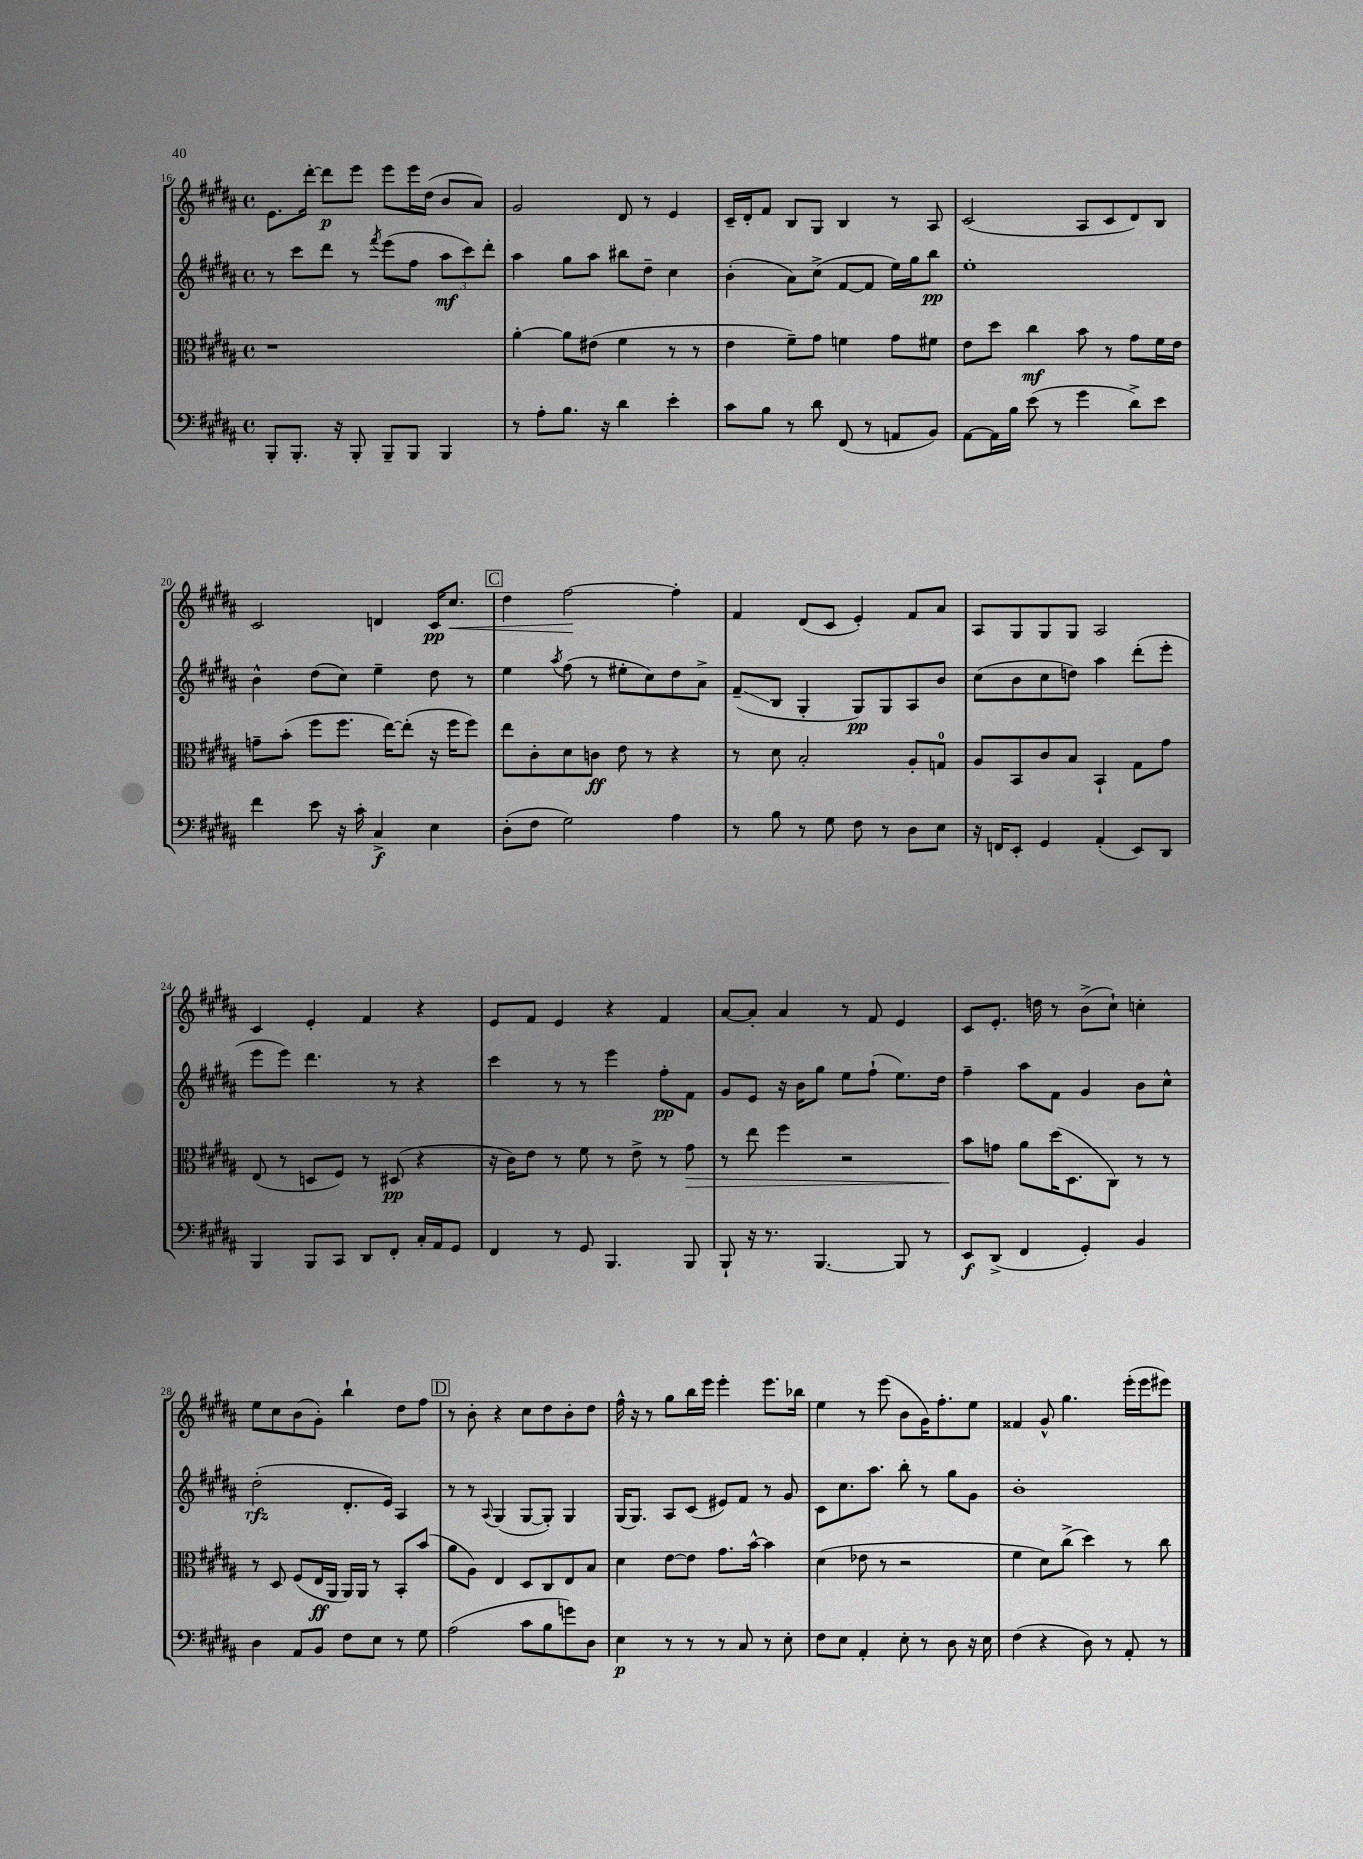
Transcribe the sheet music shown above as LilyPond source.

<<
\new StaffGroup <<
\new Staff = "s0" {
    \clef treble \key b \major \defaultTimeSignature \time 4/4
    e'8. dis'''16~-. dis'''8\p e'''8 e'''8 e'''16 dis''16( b'8 ais'8) |
    gis'2 dis'8 r8 e'4 |
    cis'16-- dis'16-. fis'8 b8 gis8 b4 r8 ais8 |
    cis'2( ais8 cis'8 dis'8) b8 |
    cis'2 d'4 cis'16\pp cis''8.\< |
    \mark \markup { \box "C" } dis''4 fis''2~\! fis''4-. |
    fis'4 dis'8( cis'8 e'4-.) fis'8 ais'8 |
    ais8 gis8 gis8 gis8 ais2 |
    cis'4 e'4-. fis'4 r4 |
    e'8 fis'8 e'4 r4 fis'4 |
    ais'8~ ais'8-. ais'4 r8 fis'8 e'4 |
    cis'8 e'8.-. d''16 r8 b'8->( cis''8-!) c''4-. |
    e''8 cis''8 b'8( gis'8-.) b''4-! dis''8 fis''8 |
    \mark \markup { \box "D" } r8 b'8-. r4 cis''8 dis''8 b'8-. dis''8 |
    fis''16-^ r16 r8 gis''8 b''16 e'''16 e'''4-. e'''8. bes''16 |
    e''4 r8 e'''8( b'8 gis'16) fis''8.-. e''8 |
    fisis'4 gis'8-^ gis''4. e'''16-.( e'''16 eis'''8) \bar "|." |
}
\new Staff = "s1" {
    \clef treble \key b \major \defaultTimeSignature \time 4/4
    r8 cis'''8 dis'''8 r8 \acciaccatura { fis'''8 } e'''8( fis''8 \tuplet 3/2 { ais''8\mf cis'''8) dis'''8-. } |
    ais''4 gis''8 ais''8 bis''8 dis''8-- cis''4 |
    b'4-.( ais'8) cis''8->( fis'8~ fis'8 e''16) gis''16 b''8\pp |
    e''1-. |
    b'4-^ dis''8( cis''8) e''4-- dis''8 r8 |
    \mark \markup { \box "C" } e''4 \acciaccatura { ais''8 } fis''8( r8 eis''8-. cis''8) dis''8 ais'8-> |
    fis'8--\glissando( b8 gis4-. gis8\pp) gis8 ais8 b'8 |
    cis''8( b'8 cis''8 d''8) ais''4 dis'''8-.( e'''8-. |
    e'''8 e'''8) dis'''4. r8 r4 |
    cis'''4 r8 r8 e'''4 fis''8-.\pp fis'8 |
    gis'8 e'8 r16 b'16 gis''8 e''8 fis''8-!( e''8.) dis''16 |
    fis''4-- ais''8 fis'8 gis'4 b'8 cis''8-^ |
    dis''2-.\rfz( dis'8.-. e'16) ais4 |
    \mark \markup { \box "D" } r8 r8 \appoggiatura { ais8 } gis4( gis8~ gis8-.) gis4 |
    gis16( gis8.) ais8 cis'8( eis'8) fis'8 r8 gis'8 |
    cis'8 cis''8. ais''8. b''8-. r8 gis''8 gis'8 |
    b'1-. \bar "|." |
}
\new Staff = "s2" {
    \clef alto \key b \major \defaultTimeSignature \time 4/4
    r1 |
    ais'4~-. ais'8 eis'8( fis'4 r8 r8 |
    e'4 fis'8--) gis'8 f'4 gis'8 fis'8 |
    e'8 dis''8 cis''4\mf b'8 r8 gis'8 fis'16 e'16 |
    g'8-- b'8-.( fis''8 fis''8. e''16~) e''8-.( r16 fis''16 fis''8) |
    \mark \markup { \box "C" } e''8 cis'8-. dis'8 c'8\ff e'8 r8 r4 |
    r8 dis'8 b2-. ais8-. g8-0 |
    ais8 b,8 cis'8 b8 b,4-! gis8 gis'8 |
    e8( r8 d8 fis8) r8 dis8\pp( r4 |
    r16 cis'16) e'8 r8 fis'8 r8 e'8-> r8 gis'8\> |
    r8 e''8 fis''4 r2 |
    b'8\! g'8 ais'8 dis''16( dis8. cis8) r8 r8 |
    r8 dis8 fis8( e16\ff ais,16 ais,16) ais,16 r8 b,8-. b'8( |
    \mark \markup { \box "D" } ais'8 ais8) e4 dis8 cis8 e8 b8 |
    dis'4 e'8~ e'8 gis'8. b'16~-^ b'4 |
    dis'4( ees'8 r8 r2 |
    fis'4 dis'8) cis''8->( dis''4) r8 cis''8 \bar "|." |
}
\new Staff = "s3" {
    \clef bass \key b \major \defaultTimeSignature \time 4/4
    b,,8-. b,,8.-. r16 b,,8-. b,,8-- b,,8 b,,4 |
    r8 ais8-. b8. r16 dis'4 e'4-. |
    cis'8 b8 r8 dis'8 fis,8( r8 a,8 b,8) |
    ais,8~ ais,16 b16 e'8( r8 gis'4 dis'8->) e'8 |
    fis'4 e'8 r16 cis'16-. cis4->\f e4 |
    \mark \markup { \box "C" } dis8-.( fis8 gis2) ais4 |
    r8 b8 r8 gis8 fis8 r8 dis8 e8 |
    r16 f,16 e,8-. gis,4 ais,4-.( e,8) dis,8 |
    b,,4 b,,8 cis,8 dis,8 fis,8-. cis16-. ais,16 gis,8 |
    fis,4 r8 gis,8 b,,4. b,,8 |
    b,,8-! r16 r8. b,,4.~ b,,8 r8 |
    e,8\f dis,8->( fis,4 gis,4-.) b,4 |
    dis4 ais,8 b,8 fis8 e8 r8 gis8 |
    \mark \markup { \box "D" } ais2( cis'8 b8 g'8) dis8 |
    e4\p r8 r8 r8 cis8 r8 e8-. |
    fis8 e8 ais,4-. e8-. r8 dis8 r16 e16 |
    fis4( r4 dis8) r8 ais,8-. r8 \bar "|." |
}
>>
>>
\layout { \context { \Score currentBarNumber = #16 } }
